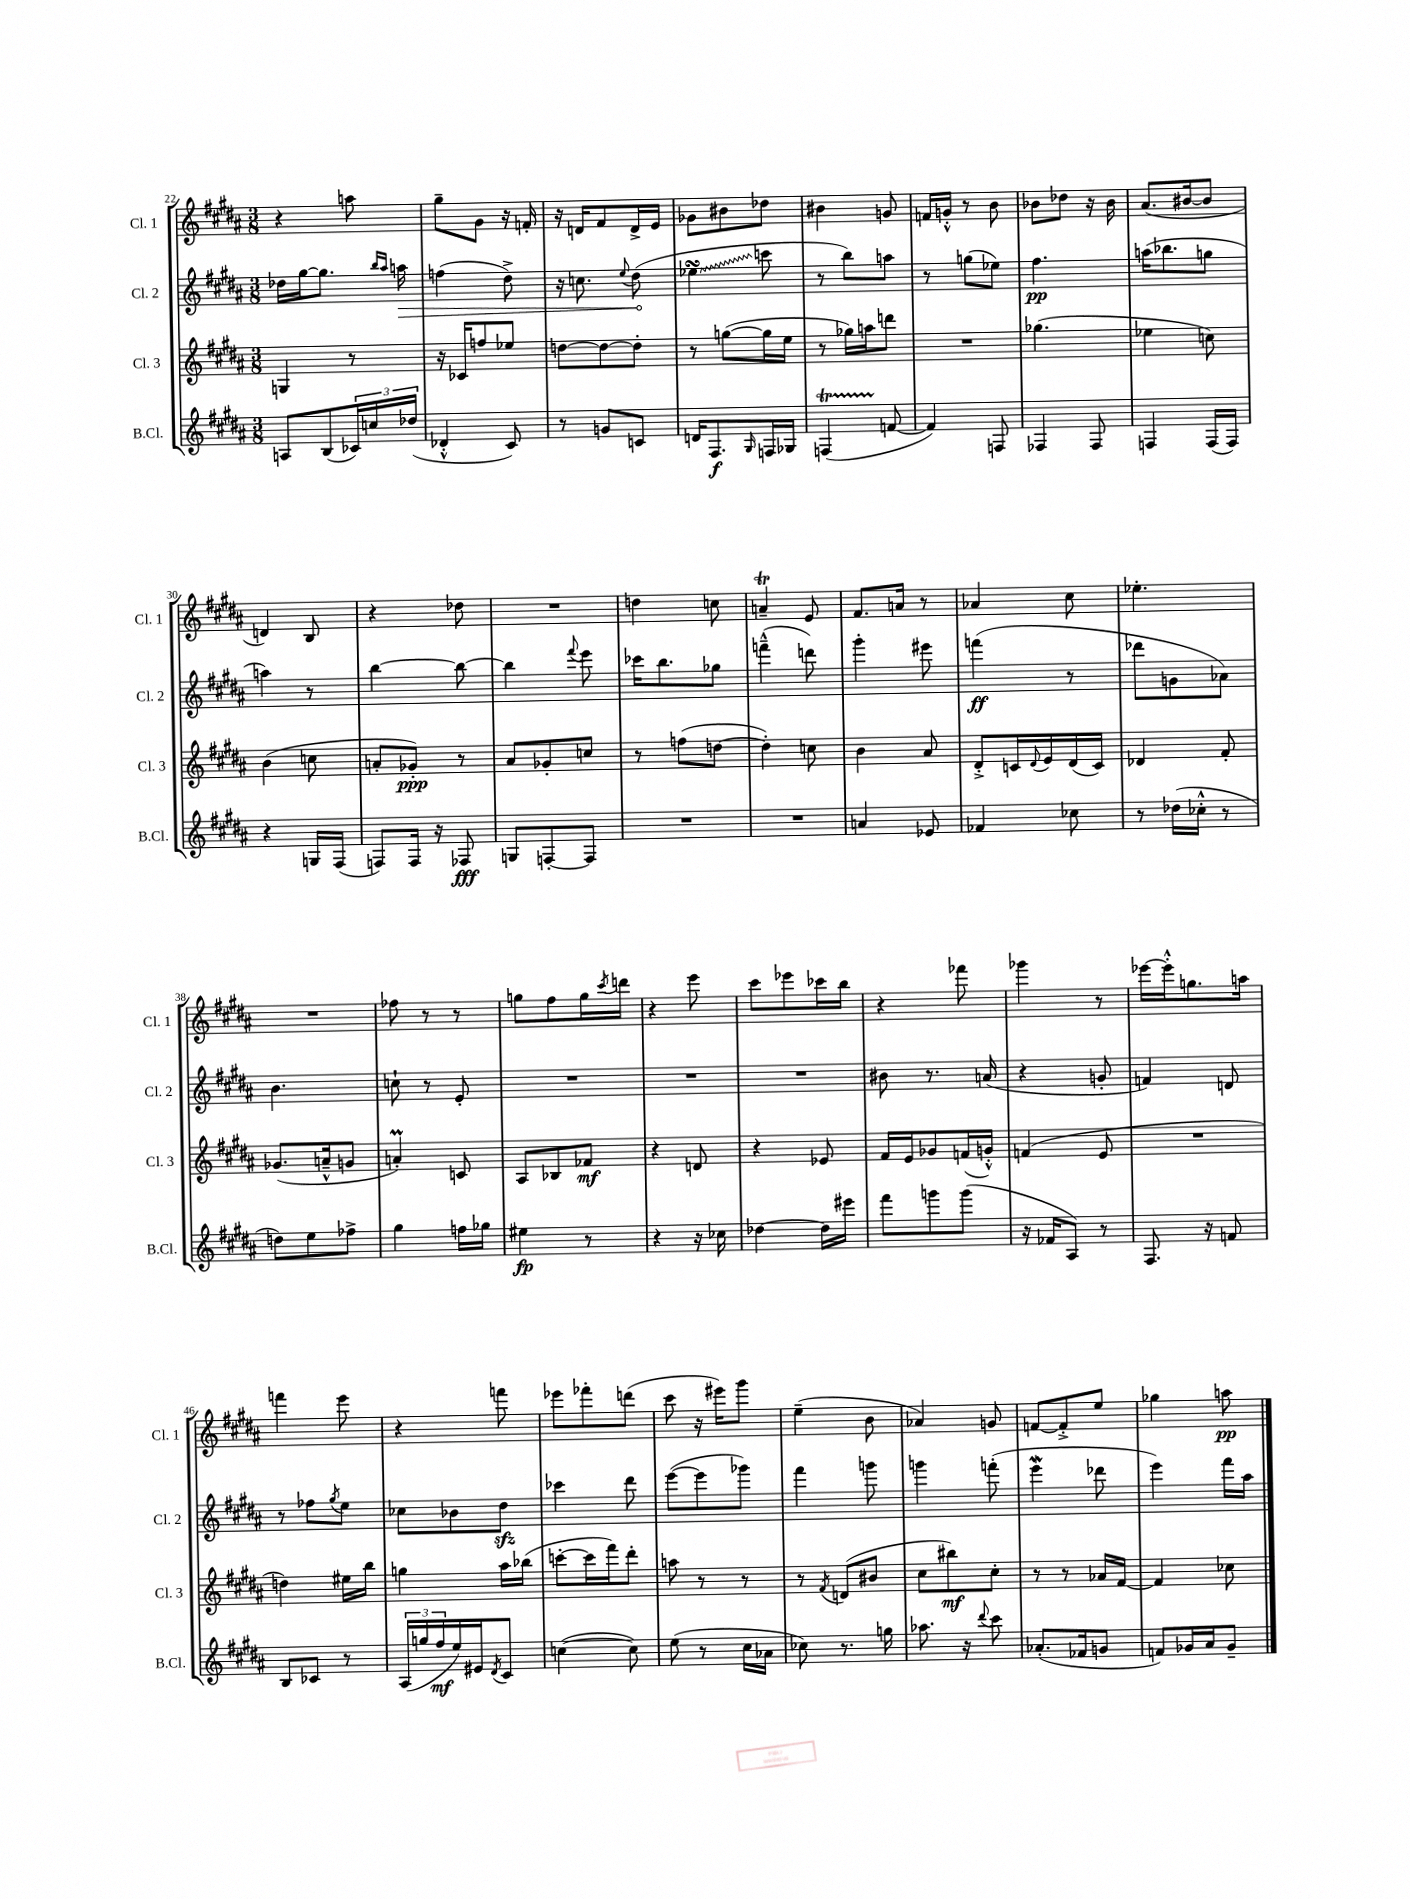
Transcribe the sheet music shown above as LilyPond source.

<<
\new StaffGroup <<
\new Staff = "s0" \with { instrumentName = "Cl. 1" shortInstrumentName = "Cl. 1" } {
    \clef treble \key b \major \numericTimeSignature \time 3/8
    r4 a''8 |
    gis''8-- gis'8 r16 f'16-. |
    r16 d'16 fis'8 d'16-> e'16 |
    ges'8 bis'8 des''8 |
    bis'4 g'8 |
    f'16 g'16-.-^ r8 b'8 |
    bes'8 des''8 r16 bes'16 |
    ais'8.( bis'16~ bis'8 |
    d'4) b8 |
    r4 des''8 |
    R4. |
    d''4 c''8 |
    a'4--\trill e'8 |
    fis'8. a'16 r8 |
    aes'4 cis''8 |
    ees''4.-. |
    R4. |
    fes''8 r8 r8 |
    g''8 fis''8 g''16 \acciaccatura { cis'''8 } d'''16 |
    r4 e'''8 |
    cis'''8 ees'''8 ces'''16 b''16 |
    r4 fes'''8 |
    ges'''4 r8 |
    ees'''16~ ees'''16-.-^ g''8. a''16 |
    f'''4 e'''8 |
    r4 f'''8 |
    ees'''8 fes'''8-. d'''8( |
    cis'''8 r16 eis'''16) gis'''8 |
    e''4--( b'8 |
    aes'4) g'8 |
    f'8~ f'8-.-> e''8 |
    ges''4 a''8\pp \bar "|." |
}
\new Staff = "s1" \with { instrumentName = "Cl. 2" shortInstrumentName = "Cl. 2" } {
    \clef treble \key b \major \numericTimeSignature \time 3/8
    des''16 gis''16~ gis''8. \grace { b''16 ais''16 } \once \override Hairpin.circled-tip = ##t a''16\> |
    f''4( dis''8->) |
    r16 c''8. \appoggiatura { e''8 } dis''8\!( |
    \once \override Glissando.style = #'zigzag ees''4\turn\glissando c'''8 |
    r8 b''8) a''8 |
    r8 g''8( ees''8) |
    fis''4.\pp |
    a''16( bes''8. g''8 |
    a''4) r8 |
    b''4~ b''8~ |
    b''4 \appoggiatura { fis'''8 } e'''8 |
    ces'''16 b''8. ges''8 |
    f'''4---^( d'''8) |
    gis'''4-. eis'''8 |
    f'''4\ff( r8 |
    des'''8 g'8 aes'8) |
    b'4. |
    c''8-! r8 e'8-. |
    R4. |
    R4. |
    R4. |
    bis'8 r8. a'16( |
    r4 g'8-. |
    f'4) d'8 |
    r8 fes''8 \acciaccatura { gis''8 } e''8 |
    ces''8 bes'8 dis''8\sfz |
    ces'''4 dis'''8 |
    e'''8~( e'''8 ges'''8) |
    fis'''4 g'''8 |
    g'''4 f'''8-.( |
    e'''4\mordent des'''8 |
    e'''4) fis'''16 ais''16 \bar "|." |
}
\new Staff = "s2" \with { instrumentName = "Cl. 3" shortInstrumentName = "Cl. 3" } {
    \clef treble \key b \major \numericTimeSignature \time 3/8
    g4 r8 |
    r16 ces'16 f''8 ees''8 |
    d''8~ d''8~ d''8-. |
    r8 g''8~( g''16 e''16 |
    r8 ges''16) a''16 d'''8 |
    R4. |
    ges''4.( |
    ees''4 c''8) |
    b'4( c''8 |
    a'8-. ges'8-.\ppp) r8 |
    ais'8 ges'8-. c''8 |
    r8 f''8( d''8~ |
    d''4-.) c''8 |
    b'4 ais'8 |
    dis'8-.-> c'16 \appoggiatura { dis'8 } e'16 dis'16( c'16) |
    des'4 fis'8-. |
    ges'8.( a'16---^ g'8 |
    a'4-.\prall) c'8 |
    ais8 bes8 fes'8\mf |
    r4 d'8 |
    r4 ees'8 |
    fis'16 e'16 ges'8 f'16( g'16-.-^) |
    f'4( e'8 |
    R4. |
    d''4) eis''16 b''16 |
    g''4 ais''16 bes''16( |
    c'''8~-. c'''16 fis'''16) dis'''8-. |
    a''8 r8 r8 |
    r8 \acciaccatura { fis'8 } d'8( bis'8 |
    cis''8 bis''8\mf) cis''8-. |
    r8 r8 aes'16 fis'16~ |
    fis'4 ces''8 \bar "|." |
}
\new Staff = "s3" \with { instrumentName = "B.Cl." shortInstrumentName = "B.Cl." } {
    \clef treble \key b \major \numericTimeSignature \time 3/8
    a8 b8( \tuplet 3/2 { ces'16) c''16 des''16( } |
    des'4-.-^ cis'8) |
    r8 g'8 c'8 |
    d'16 fis8.\f \grace { gis16 } f16 ges16 |
    f4\startTrillSpan( f'8~\stopTrillSpan |
    f'4) f8 |
    fes4 fes8 |
    f4 f16( f16) |
    r4 g16 fis16( |
    f8) f16 r16 fes8\fff |
    g8 f8~-. f8 |
    R4. |
    R4. |
    a'4 ees'8 |
    fes'4 ces''8 |
    r8 des''16( ces''16-.-^ r8 |
    d''8) e''8 fes''8-> |
    gis''4 f''16 ges''16 |
    eis''4\fp r8 |
    r4 r16 ces''16 |
    des''4~ des''16 eis'''16 |
    fis'''8 g'''8 g'''8( |
    r16 fes'16 ais8) r8 |
    fis8. r16 f'8 |
    b8 ces'8 r8 |
    \tuplet 3/2 { ais16( g''16 fis''16\mf } e''16) eis'16 \acciaccatura { dis'8 } cis'8 |
    c''4~( c''8) |
    e''8( r8 cis''16 aes'16 |
    ces''8) r8. g''16 |
    aes''8. r16 \appoggiatura { dis'''8 } cis'''8 |
    aes'8.-.( fes'16 g'8 |
    f'8) ges'16 ais'16 ges'8-- \bar "|." |
}
>>
>>
\layout { \context { \Score currentBarNumber = #22 } }
